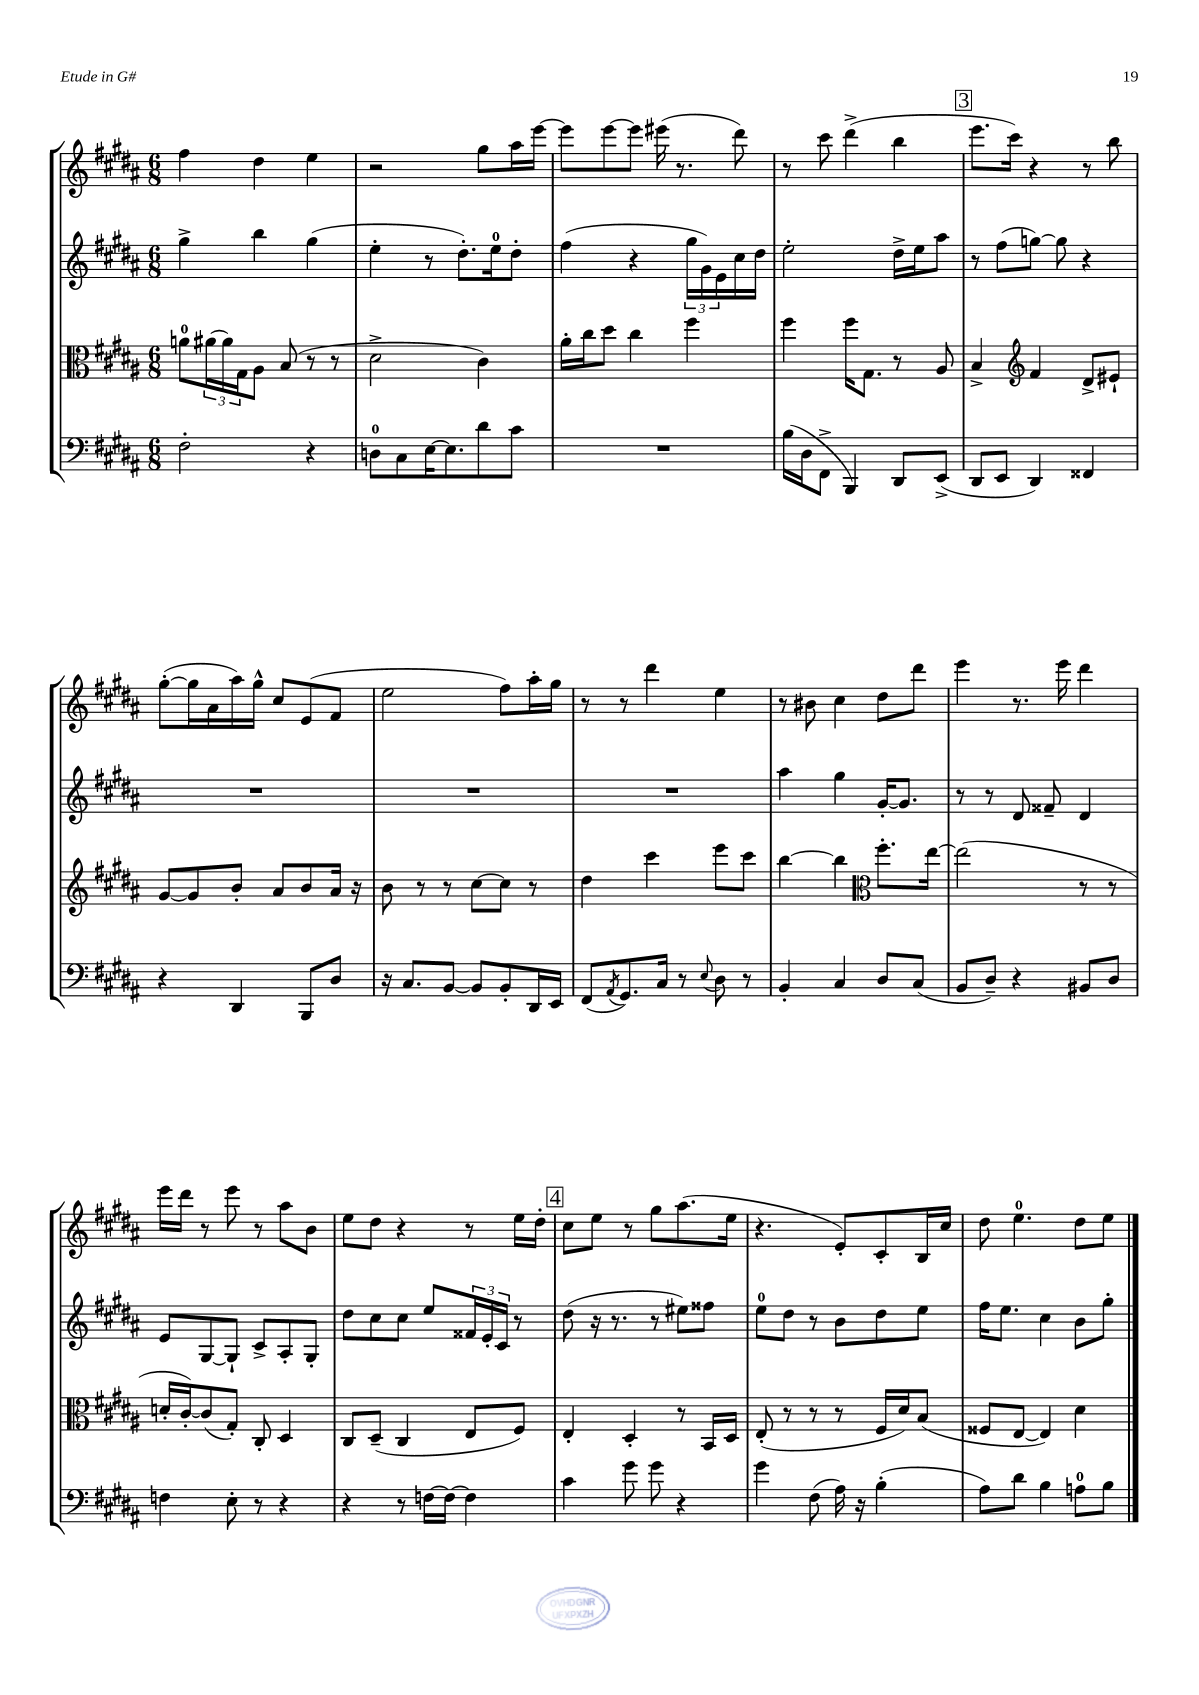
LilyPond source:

<<
\new StaffGroup <<
\new Staff = "s0" {
    \clef treble \key b \major \numericTimeSignature \time 6/8
    fis''4 dis''4 e''4 |
    r2 gis''8 ais''16 e'''16~ |
    e'''8 e'''8~ e'''8 eis'''16( r8. dis'''8) |
    r8 cis'''8 dis'''4->( b''4 |
    \mark \markup { \box "3" } e'''8. cis'''16) r4 r8 b''8 |
    gis''8~-.( gis''16 ais'16 ais''16) gis''16-^ cis''8 e'8( fis'8 |
    e''2 fis''8) ais''16-. gis''16 |
    r8 r8 dis'''4 e''4 |
    r8 bis'8 cis''4 dis''8 dis'''8 |
    e'''4 r8. e'''16 dis'''4 |
    e'''16 dis'''16 r8 e'''8 r8 ais''8 b'8 |
    e''8 dis''8 r4 r8 e''16 dis''16-. |
    \mark \markup { \box "4" } cis''8 e''8 r8 gis''8 ais''8.( e''16 |
    r4. e'8-.) cis'8-. b16 cis''16 |
    dis''8 e''4.-0 dis''8 e''8 \bar "|." |
}
\new Staff = "s1" {
    \clef treble \key b \major \numericTimeSignature \time 6/8
    gis''4-> b''4 gis''4( |
    e''4-. r8 dis''8.-.) e''16-0 dis''8-. |
    fis''4( r4 \tuplet 3/2 { gis''16 gis'16) e'16 } cis''16 dis''16 |
    e''2-. dis''16-> e''16 ais''8 |
    \mark \markup { \box "3" } r8 fis''8( g''8~) g''8 r4 |
    R2. |
    R2. |
    R2. |
    ais''4 gis''4 gis'16~-. gis'8. |
    r8 r8 dis'8 fisis'8-- dis'4 |
    e'8 gis8~ gis8-! cis'8-> ais8-. gis8-. |
    dis''8 cis''8 cis''8 e''8 \tuplet 3/2 { fisis'16 e'16-. cis'16 } r8 |
    \mark \markup { \box "4" } dis''8( r16 r8. r8 eis''8) fisis''8 |
    e''8-0 dis''8 r8 b'8 dis''8 e''8 |
    fis''16 e''8. cis''4 b'8 gis''8-. \bar "|." |
}
\new Staff = "s2" {
    \clef alto \key b \major \numericTimeSignature \time 6/8
    a'8-0 \tuplet 3/2 { ais'16( ais'16) gis16 } ais8 b8( r8 r8 |
    dis'2-> cis'4) |
    ais'16-. cis''16 dis''8 cis''4 fis''4 |
    fis''4 fis''16 gis8. r8 ais8 |
    \mark \markup { \box "3" } b4-> \clef treble fis'4 dis'8-> eis'8-! |
    gis'8~ gis'8 b'8-. ais'8 b'8 ais'16 r16 |
    b'8 r8 r8 cis''8~ cis''8 r8 |
    dis''4 cis'''4 e'''8 cis'''8 |
    b''4~ b''4 \clef alto fis''8.-. e''16~ |
    e''2( r8 r8 |
    d'16-. cis'16~-.) cis'8( gis8-.) cis8-. dis4 |
    cis8 dis8--( cis4 e8 fis8) |
    \mark \markup { \box "4" } e4-. dis4-. r8 b,16 dis16 |
    e8-.( r8 r8 r8 fis16 dis'16) b8( |
    fisis8 e8~ e4) dis'4 \bar "|." |
}
\new Staff = "s3" {
    \clef bass \key b \major \numericTimeSignature \time 6/8
    fis2-. r4 |
    d8-0 cis8 e16~ e8. dis'8 cis'8 |
    R2. |
    b16( dis16 fis,8-> b,,4) dis,8 e,8->( |
    \mark \markup { \box "3" } dis,8 e,8 dis,4) fisis,4 |
    r4 dis,4 b,,8 dis8 |
    r16 cis8. b,8~ b,8 b,8-. dis,16 e,16 |
    fis,8( \acciaccatura { ais,8 } gis,8.) cis16 r8 \appoggiatura { e8 } dis8 r8 |
    b,4-. cis4 dis8 cis8( |
    b,8 dis8--) r4 bis,8 dis8 |
    f4 e8-. r8 r4 |
    r4 r8 f16~ f16~ f4 |
    \mark \markup { \box "4" } cis'4 gis'8 gis'8 r4 |
    gis'4 fis8( ais16) r16 b4-.( |
    ais8) dis'8 b4 a8-0 b8 \bar "|." |
}
>>
>>
\layout { \context { \Score \remove "Bar_number_engraver" } }
